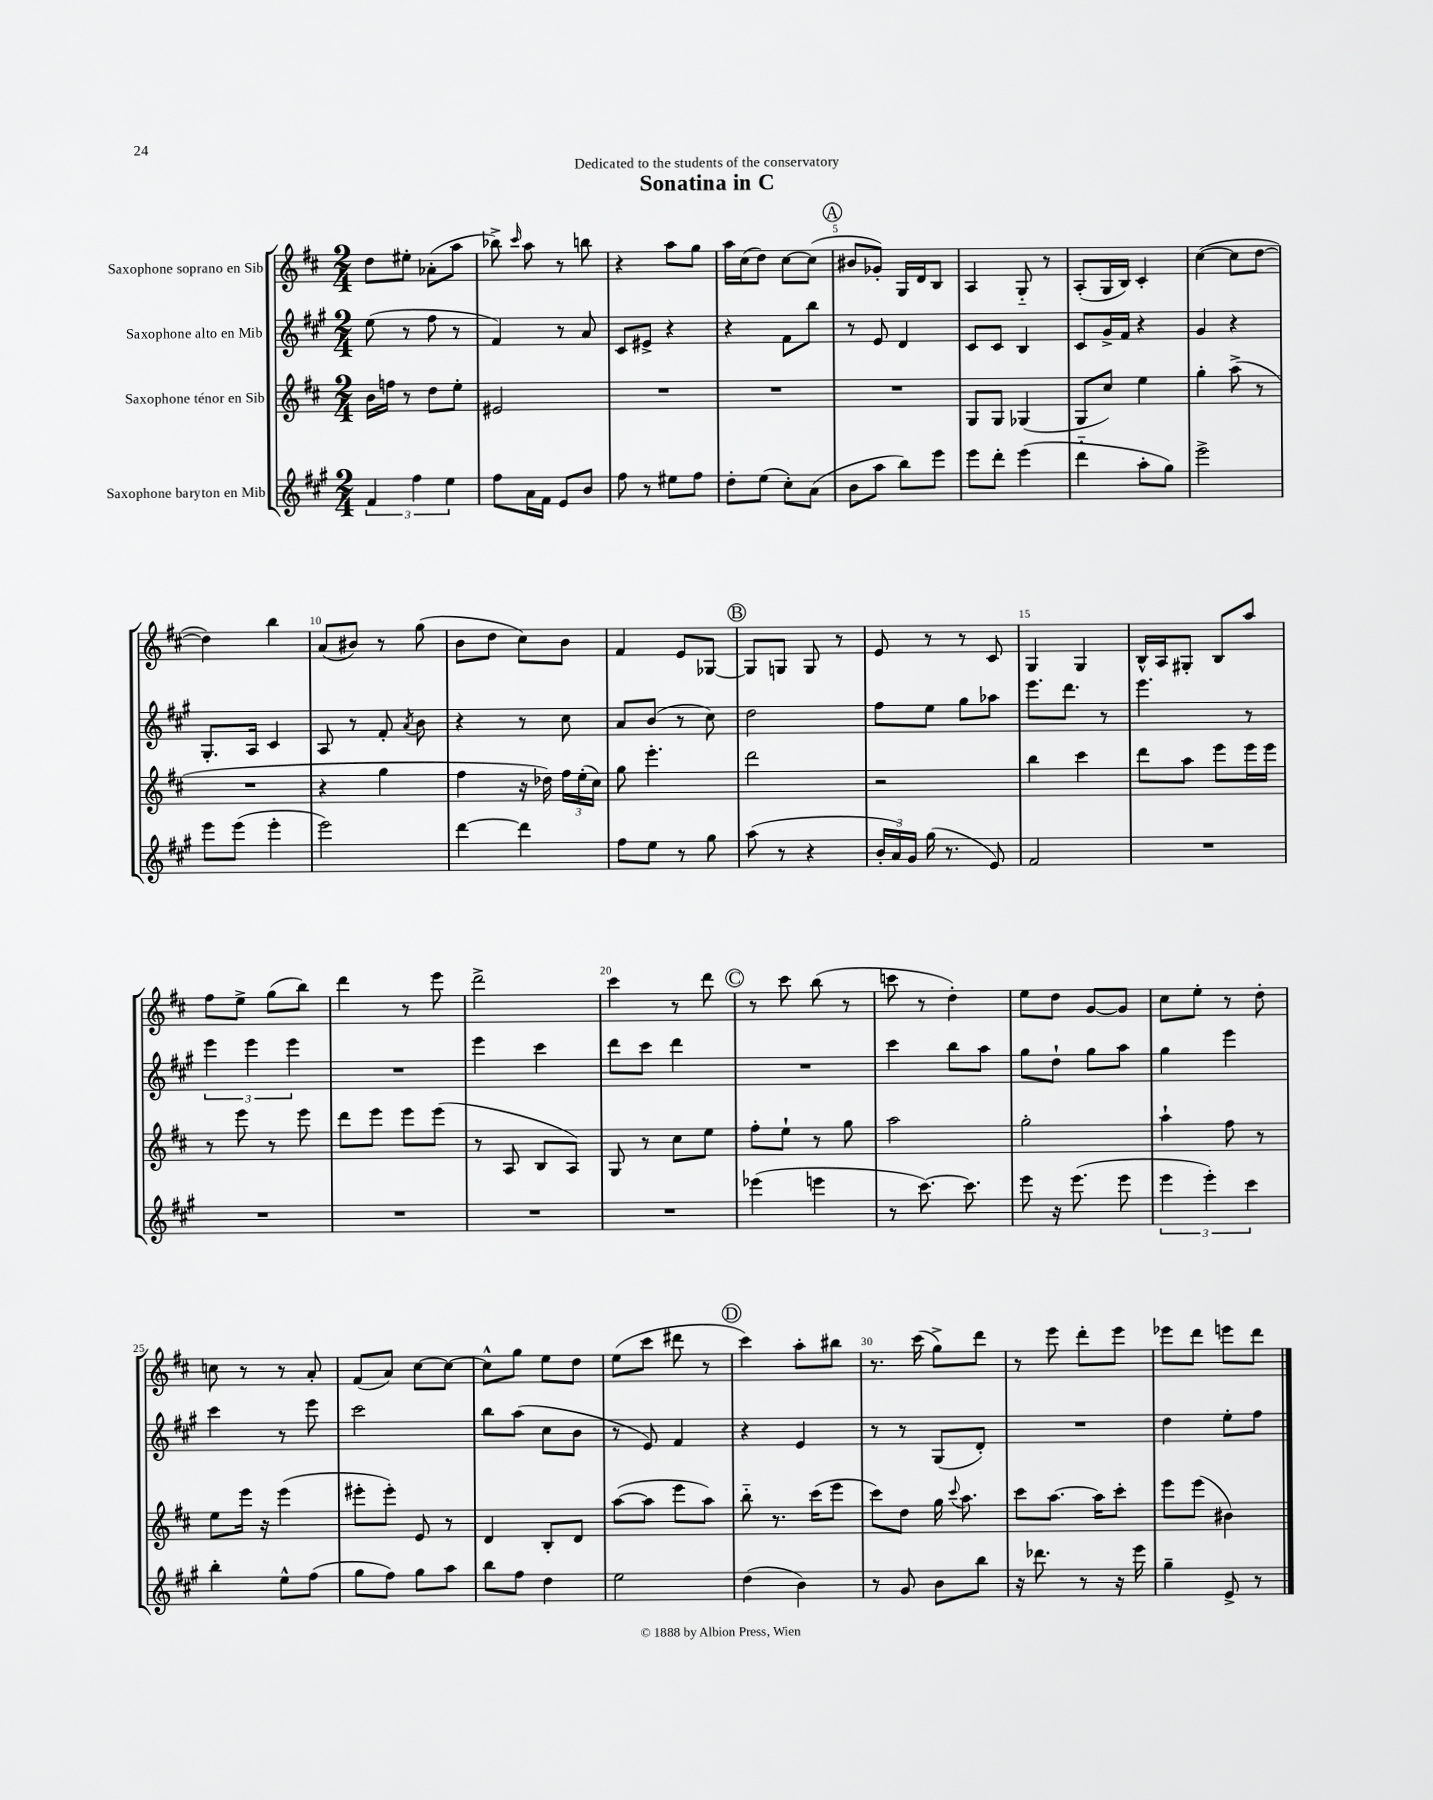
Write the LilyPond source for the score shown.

\header { title = "Sonatina in C" dedication = "Dedicated to the students of the conservatory" }
<<
\new StaffGroup <<
\new Staff = "s0" \with { instrumentName = "Saxophone soprano en Sib" } {
    \clef treble \key d \major \numericTimeSignature \time 2/4
    \autoBeamOff d''8[ eis''8]-. aes'8[-.( a''8] |
    bes''8->) \grace { cis'''16 } a''8 r8 b''8 |
    r4 a''8[ g''8] |
    a''16[ cis''16( d''8]) cis''8[~ cis''8]( |
    \mark \markup { \circle "A" } bis'8[ ges'8]-.) g16[ d'16 b8] |
    a4 g8-_ r8 |
    a8[-.( g16 b16]) cis'4-. |
    cis''4~( cis''8[ d''8]~ |
    d''4) b''4 |
    a'8[( bis'8]) r8 g''8( |
    b'8[ d''8] cis''8[) b'8] |
    fis'4 e'8[ ges8]~ |
    \mark \markup { \circle "B" } ges8[ g8] g8 r8 |
    e'8 r8 r8 cis'8 |
    g4 g4 |
    b16[-^ a16 gis8]-. b8[ a''8] |
    fis''8[ e''8]-> g''8[( b''8]) |
    d'''4 r8 e'''8 |
    d'''2-> |
    cis'''4 r8 d'''8 |
    \mark \markup { \circle "C" } r8 cis'''8 b''8( r8 |
    c'''8 r8 d''4-.) |
    e''8[ d''8] g'8[~ g'8] |
    cis''8[ e''8]-. r8 d''8-. |
    c''8 r8 r8 a'8-. |
    fis'8[( a'8]) cis''8[~ cis''8]~ |
    cis''8[-^ g''8] e''8[ d''8] |
    e''8[( cis'''8] dis'''8 r8 |
    \mark \markup { \circle "D" } cis'''4) a''8[-. bis''8] |
    r8. cis'''16( g''8[->) d'''8] |
    r8 e'''8 d'''8[-. e'''8] |
    ees'''8[ d'''8] e'''8[ d'''8] \bar "|." |
}
\new Staff = "s1" \with { instrumentName = "Saxophone alto en Mib" } {
    \clef treble \key a \major \numericTimeSignature \time 2/4
    \autoBeamOff e''8( r8 fis''8 r8 |
    fis'4) r8 a'8 |
    cis'8[ eis'8]-> r4 |
    r4 fis'8[ b''8] |
    \mark \markup { \circle "A" } r8 e'8 d'4 |
    cis'8[ cis'8] b4 |
    cis'8[ gis'16-> fis'16] r4 |
    gis'4 r4 |
    gis8.[-. a16] cis'4 |
    a8 r8 fis'8-. \acciaccatura { a'8 } b'8 |
    r4 r8 cis''8 |
    a'8[ b'8]( r8 cis''8) |
    \mark \markup { \circle "B" } d''2 |
    fis''8[ e''8] gis''8[ aes''8] |
    e'''8.[ d'''8.] r8 |
    e'''4. r8 |
    \tuplet 3/2 { e'''4 e'''4 e'''4 } |
    R2 |
    e'''4 cis'''4 |
    d'''8[ cis'''8] d'''4 |
    \mark \markup { \circle "C" } R2 |
    cis'''4 b''8[ a''8] |
    gis''8[ d''8]-! gis''8[ a''8] |
    gis''4 e'''4 |
    cis'''4 r8 e'''8 |
    cis'''2 |
    b''8[ a''8]( cis''8[ b'8] |
    r8 e'8) fis'4 |
    \mark \markup { \circle "D" } r4 e'4 |
    r8 r8 gis8[( d'8]-.) |
    R2 |
    d''4 e''8[-. fis''8] \bar "|." |
}
\new Staff = "s2" \with { instrumentName = "Saxophone ténor en Sib" } {
    \clef treble \key d \major \numericTimeSignature \time 2/4
    \autoBeamOff b'16[ f''16] r8 d''8[ e''8]-. |
    eis'2 |
    R2 |
    R2 |
    \mark \markup { \circle "A" } R2 |
    g8[ g8] ges4( |
    g8[ cis''8]) e''4 |
    g''4-. a''8->( r8 |
    R2 |
    r4 g''4 |
    fis''4 r16 des''16) \tuplet 3/2 { fis''16[ e''16-.( cis''16]) } |
    g''8 e'''4.-. |
    \mark \markup { \circle "B" } d'''2 |
    r2 |
    b''4 cis'''4 |
    d'''8[ a''8] e'''8[ e'''16 e'''16] |
    r8 e'''8 r8 e'''8 |
    d'''8[ e'''8] e'''8[ e'''8]( |
    r8 a8 b8[ a8]) |
    g8 r8 cis''8[ e''8] |
    \mark \markup { \circle "C" } fis''8[-. e''8]-! r8 g''8 |
    a''2 |
    g''2-. |
    a''4-! fis''8 r8 |
    e''8[ e'''16] r16 e'''4( |
    eis'''8[-. eis'''8]-.) e'8 r8 |
    d'4 b8[-. d'8] |
    a''8[~( a''8] e'''8[ a''8]) |
    \mark \markup { \circle "D" } b''8-_ r8. cis'''16[( e'''8] |
    cis'''8[) d''8] g''16 \appoggiatura { cis'''8 } a''8. |
    cis'''8[ a''8.]~ a''16[ cis'''8]-. |
    e'''8[ e'''8]( bis'4) \bar "|." |
}
\new Staff = "s3" \with { instrumentName = "Saxophone baryton en Mib" } {
    \clef treble \key a \major \numericTimeSignature \time 2/4
    \autoBeamOff \tuplet 3/2 { fis'4 fis''4 e''4 } |
    fis''8[ a'16 fis'16] e'8[ b'8] |
    fis''8 r8 eis''8[ fis''8] |
    d''8[-. e''8]( cis''8[-.) a'8]( |
    \mark \markup { \circle "A" } b'8[ a''8] b''8[) e'''8] |
    e'''8[ d'''8]-. e'''4( |
    d'''4-_ a''8[-. gis''8]) |
    e'''2-> |
    e'''8[ e'''8]( e'''4-. |
    e'''2) |
    d'''4~ d'''4 |
    fis''8[ e''8] r8 gis''8 |
    \mark \markup { \circle "B" } a''8( r8 r4 |
    \tuplet 3/2 { b'16[-. a'16) gis'16] } gis''16( r8. e'8) |
    fis'2 |
    R2 |
    R2 |
    R2 |
    R2 |
    R2 |
    \mark \markup { \circle "C" } ees'''4( e'''4 |
    r8 cis'''8.~) cis'''8. |
    e'''8 r16 e'''8.( e'''8 |
    \tuplet 3/2 { e'''4 e'''4-.) cis'''4 } |
    b''4-. e''8[-^ fis''8]( |
    gis''8[ fis''8]) gis''8[ a''8] |
    b''8[ fis''8] d''4 |
    e''2 |
    \mark \markup { \circle "D" } d''4( b'4) |
    r8 gis'8 b'8[ b''8] |
    r16 des'''8. r8 r16 e'''16 |
    gis''4-- e'8-> r8 \bar "|." |
}
>>
>>
\layout { \context { \Score \override BarNumber.break-visibility = ##(#f #t #t) barNumberVisibility = #(every-nth-bar-number-visible 5) } }
